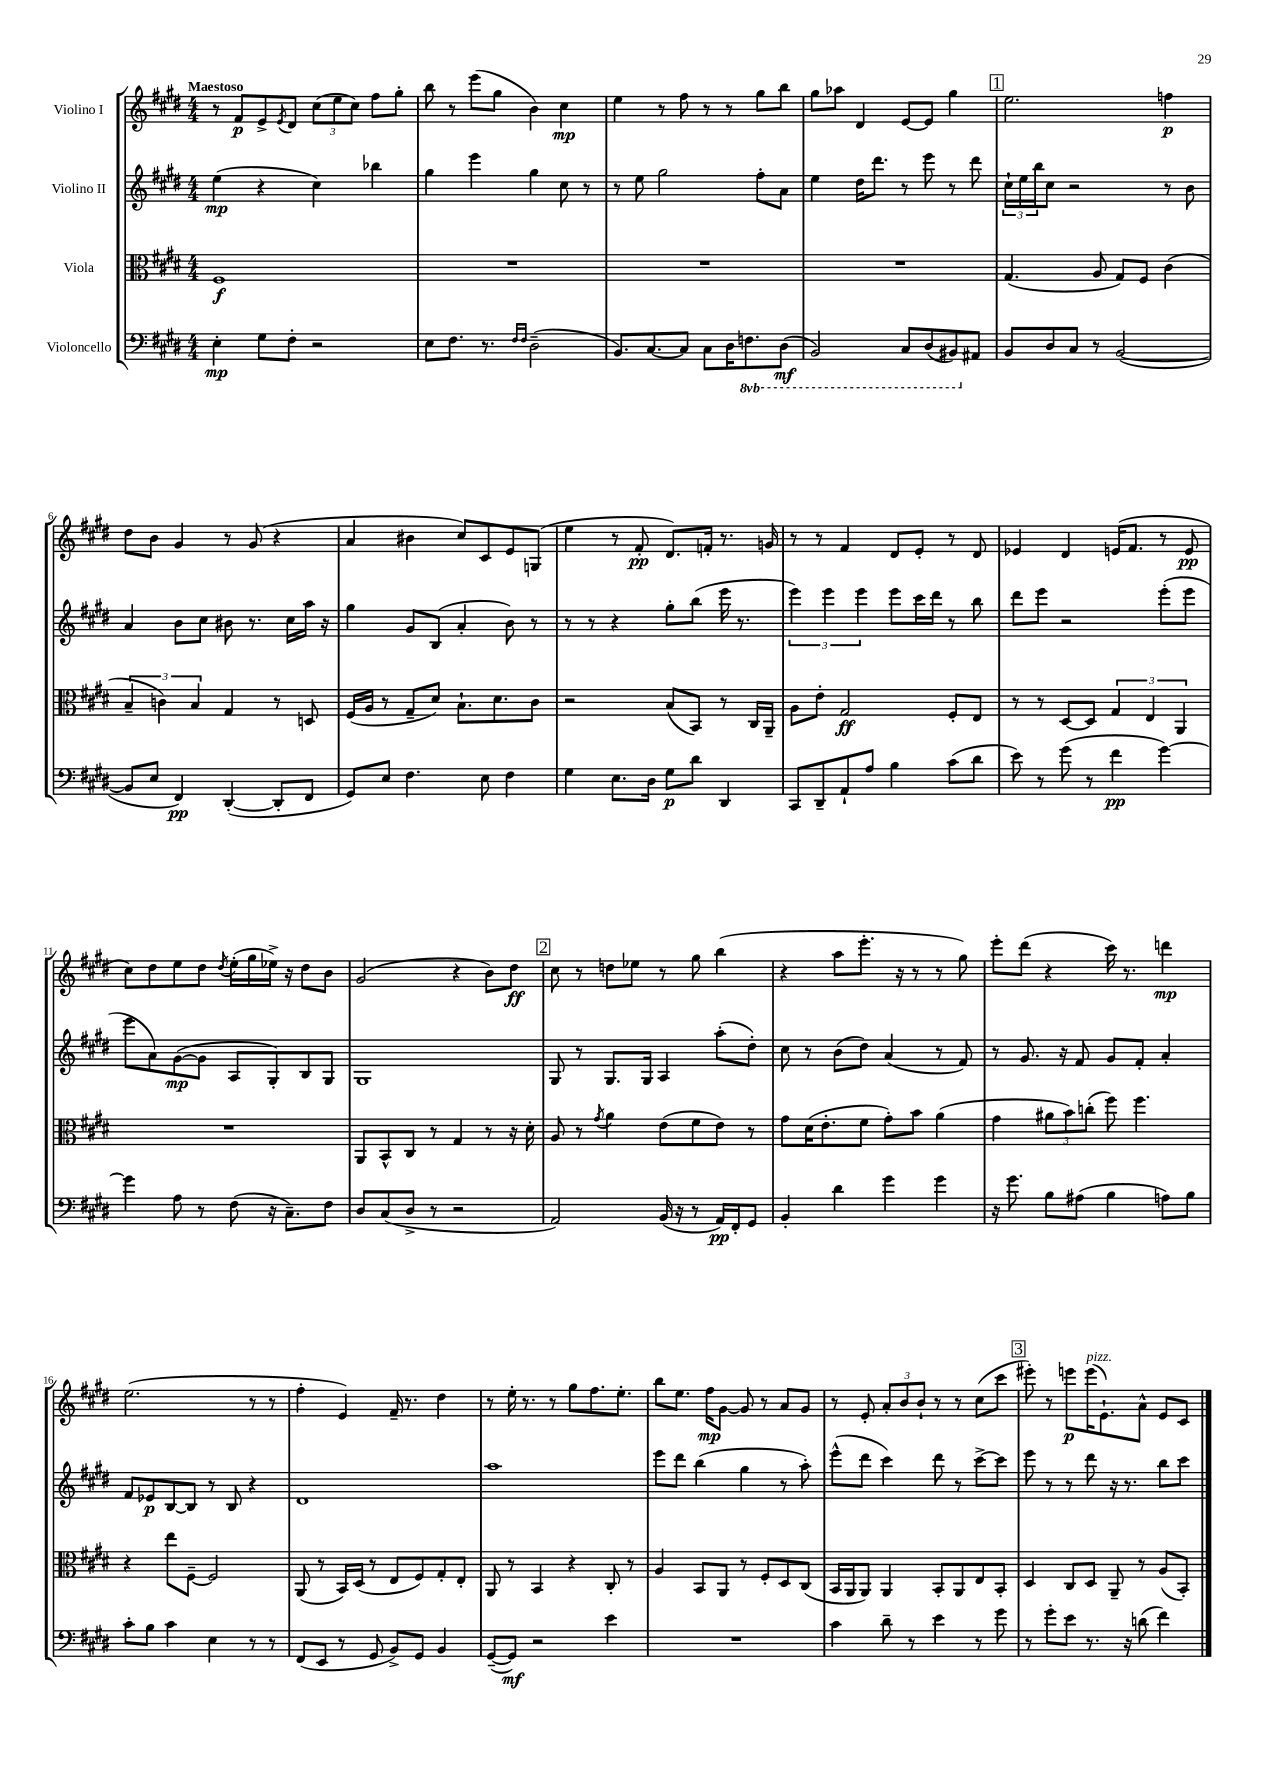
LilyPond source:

<<
\new StaffGroup <<
\new Staff = "s0" \with { instrumentName = "Violino I" } {
    \clef treble \key e \major \numericTimeSignature \time 4/4 \tempo "Maestoso"
    r8 fis'8\p e'8-> \acciaccatura { e'8 } dis'8 \tuplet 3/2 { cis''8( e''8 cis''8) } fis''8 gis''8-. |
    b''8 r8 e'''8( gis''8 b'4) cis''4\mp |
    e''4 r8 fis''8 r8 r8 gis''8 b''8 |
    gis''8 aes''8 dis'4 e'8~ e'8 gis''4 |
    \mark \markup { \box "1" } e''2. f''4\p |
    dis''8 b'8 gis'4 r8 gis'8( r4 |
    a'4 bis'4 cis''8) cis'8 e'8 g8( |
    e''4 r8 fis'8-.\pp dis'8.) f'16-. r8. g'16 |
    r8 r8 fis'4 dis'8 e'8-. r8 dis'8 |
    ees'4 dis'4 e'16( fis'8. r8 e'8\pp |
    cis''8) dis''8 e''8 dis''8 \acciaccatura { dis''8 } e''16-.( gis''16 ees''16->) r16 dis''8 b'8 |
    gis'2( r4 b'8) dis''8\ff |
    \mark \markup { \box "2" } cis''8 r8 d''8 ees''8 r8 gis''8 b''4( |
    r4 a''8 e'''8.-. r16 r8 r8 gis''8) |
    e'''8-. dis'''8( r4 cis'''16) r8. d'''4\mp |
    e''2.( r8 r8 |
    fis''4-. e'4) fis'16-- r8. dis''4 |
    r8 e''16-. r8. r8 gis''8 fis''8. e''8.-. |
    b''8 e''8. fis''16\mp gis'8~ gis'8 r8 a'8 gis'8 |
    r8 e'8-. \tuplet 3/2 { a'8-. b'8 b'8-! } r8 r8 cis''8( cis'''8 |
    \mark \markup { \box "3" } eis'''8-.) r8 e'''8\p e'''16^\markup { \italic "pizz." }( e'8.-!) a'8-^ e'8 cis'8 \bar "|." |
}
\new Staff = "s1" \with { instrumentName = "Violino II" } {
    \clef treble \key e \major \numericTimeSignature \time 4/4
    e''4\mp( r4 cis''4) bes''4 |
    gis''4 e'''4 gis''4 cis''8 r8 |
    r8 e''8 gis''2 fis''8-. a'8 |
    e''4 dis''16 dis'''8. r8 e'''8 r8 dis'''8 |
    \mark \markup { \box "1" } \tuplet 3/2 { cis''16-! e''16 b''16 } cis''8 r2 r8 b'8 |
    a'4 b'8 cis''8 bis'8 r8. cis''16 a''16 r16 |
    gis''4 gis'8 b8( a'4-. b'8) r8 |
    r8 r8 r4 gis''8-. b''8( e'''16 r8. |
    \tuplet 3/2 { e'''4) e'''4 e'''4 } e'''8 cis'''16 dis'''16 r8 b''8 |
    dis'''8 e'''8 r2 e'''8-.( e'''8 |
    e'''8 a'8) gis'8~\mp( gis'8 a8 gis8-.) b8 gis8 |
    gis1 |
    \mark \markup { \box "2" } gis8 r8 gis8. gis16 a4 a''8-.( dis''8-.) |
    cis''8 r8 b'8( dis''8) a'4( r8 fis'8) |
    r8 gis'8. r16 fis'8 gis'8 fis'8-. a'4-. |
    fis'8 ees'8\p b8~ b8 r8 b8 r4 |
    dis'1 |
    a''1 |
    e'''8 dis'''8 b''4( gis''4 r8 a''8-.) |
    e'''8-^( dis'''8 cis'''4) dis'''8 r8 cis'''8~-> cis'''8 |
    \mark \markup { \box "3" } e'''8 r8 r8 dis'''8 r16 r8. b''8 cis'''8 \bar "|." |
}
\new Staff = "s2" \with { instrumentName = "Viola" } {
    \clef alto \key e \major \numericTimeSignature \time 4/4
    fis1\f |
    R1 |
    R1 |
    R1 |
    \mark \markup { \box "1" } gis4.( a8 gis8) fis8 cis'4( |
    \tuplet 3/2 { b4-- c'4) b4 } gis4 r8 d8 |
    fis16( a16 r8 gis8-- dis'8) b8.-! dis'8. cis'8 |
    r2 b8( b,8) r8 cis16 a,16-- |
    a8 e'8-. gis2\ff fis8-. e8 |
    r8 r8 dis8~ dis8 \tuplet 3/2 { gis4 e4 a,4 } |
    R1 |
    a,8 b,8-^ cis8 r8 gis4 r8 r16 dis'16-. |
    \mark \markup { \box "2" } a8 r8 \acciaccatura { gis'8 } a'4 e'8( fis'8 e'8) r8 |
    gis'8 dis'16( e'8.-. fis'8 gis'8-.) b'8 a'4( |
    gis'4 \tuplet 3/2 { ais'8 b'8) c''8-.( } fis''8) fis''4. |
    r4 e''8 fis8~-- fis2 |
    a,8( r8 b,16) dis16( r8 e8 fis8) gis8-. e8-. |
    a,8 r8 b,4 r4 cis8-. r8 |
    a4 b,8 a,8 r8 fis8-. dis8 cis8( |
    b,16 a,16 a,8) a,4 b,8-. a,8 e8 b,8-. |
    \mark \markup { \box "3" } dis4 cis8 dis8 a,8-- r8 a8( b,8-.) \bar "|." |
}
\new Staff = "s3" \with { instrumentName = "Violoncello" } {
    \clef bass \key e \major \numericTimeSignature \time 4/4 \set Staff.ottavationMarkups = #ottavation-simple-ordinals
    e4-.\mp gis8 fis8-. r2 |
    e8 fis8. r8. \grace { fis16 fis16 } dis2--( |
    b,8.) cis8.~ cis8 cis8 dis16 \ottava #-1 f,8. dis,8\mf( |
    b,,2) cis,8 dis,8( bis,,8) \ottava #0 ais,8 |
    \mark \markup { \box "1" } b,8 dis8 cis8 r8 b,2~( |
    b,8 e8 fis,4\pp) dis,4~-.( dis,8-. fis,8 |
    gis,8) e8 fis4. e8 fis4 |
    gis4 e8. dis16 gis8\p dis'8 dis,4 |
    cis,8 dis,8-- a,8-! a8 b4 cis'8( dis'8 |
    e'8) r8 gis'8( r8 fis'4\pp gis'4~) |
    gis'4 a8 r8 fis8( r16 cis8.--) fis8 |
    dis8 cis8( dis8-> r8 r2 |
    \mark \markup { \box "2" } a,2) b,16( r16 r8 a,16\pp) fis,16-. gis,8 |
    b,4-. dis'4 gis'4 gis'4 |
    r16 gis'8. b8 ais8( b4 a8) b8 |
    cis'8-. b8 cis'4 e4 r8 r8 |
    fis,8( e,8 r8 gis,8 b,8->) gis,8 b,4 |
    gis,8~--( gis,8\mf) r2 e'4 |
    R1 |
    cis'4 dis'8-- r8 e'4 r8 gis'8 |
    \mark \markup { \box "3" } r8 gis'8-. e'8 r8. r16 d'8( fis'4) \bar "|." |
}
>>
>>
